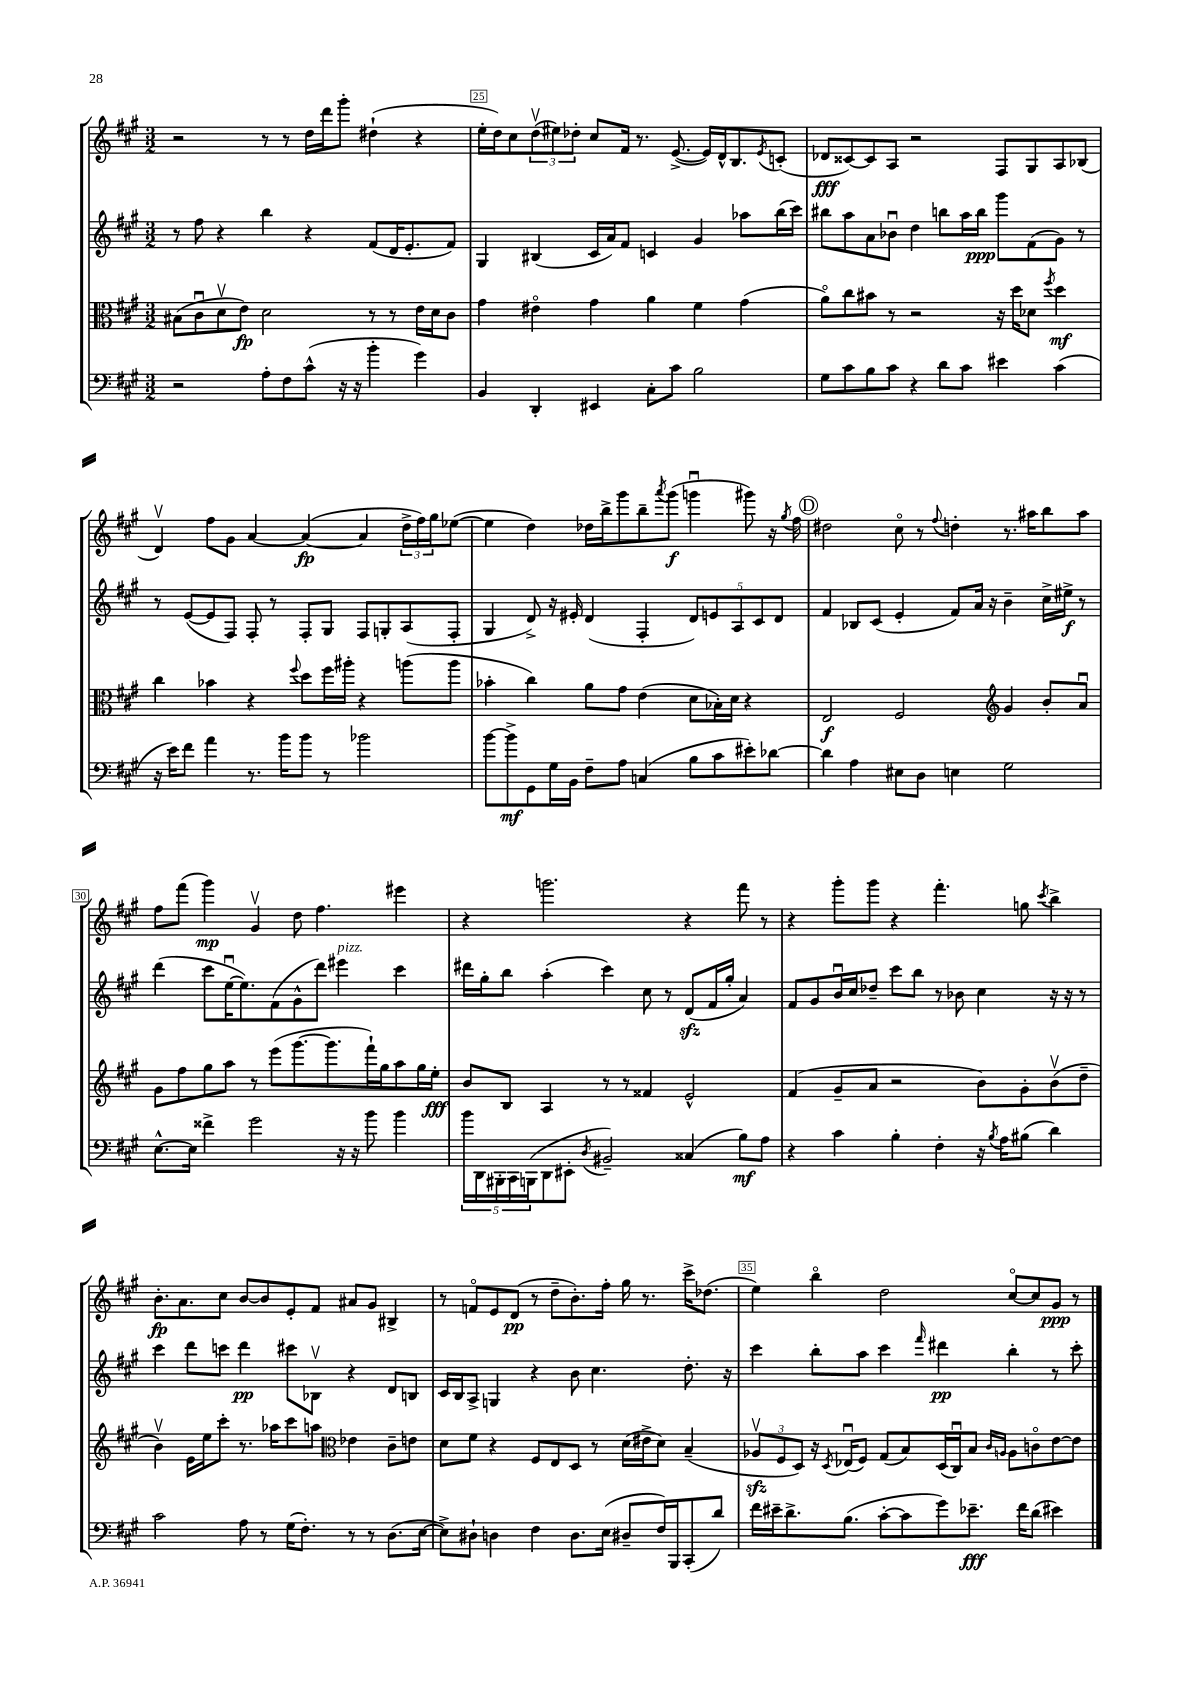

**kern	**dynam	**kern	**dynam	**kern	**dynam	**kern	**dynam
*part4	*part4	*part3	*part3	*part2	*part2	*part1	*part1
*staff4	*staff4	*staff3	*staff3	*staff2	*staff2	*staff1	*staff1
*clefF4	*	*clefC3	*	*clefG2	*	*clefG2	*
*k[f#c#g#]	*	*k[f#c#g#]	*	*k[f#c#g#]	*	*k[f#c#g#]	*
*M3/2	*	*M3/2	*	*M3/2	*	*M3/2	*
=24	=24	=24	=24	=24	=24	=24	=24
2r	.	(8B#X\L	.	8r	.	2r	.
.	.	8c#u\	.	8ff#\	.	.	.
.	.	8dv\	.	4r	.	.	.
.	.	8e\J)	fp	.	.	.	.
8A'\L	.	2d\	.	4bb\	.	8r	.
8F#\	.	.	.	.	.	8r	.
(8c#^^\J	.	.	.	4r	.	16dd\LL	.
.	.	.	.	.	.	16ddd\J	.
16r	.	.	.	.	.	8ggg#'\J	.
16r	.	.	.	.	.	.	.
4b'\	.	8r	.	(8f#/L	.	(4dd#X`\	.
.	.	8r	.	16d/K	.	.	.
.	.	.	.	8.e'/	.	.	.
4g#\)	.	16e\LL	.	.	.	4r	.
.	.	16d\J	.	.	.	.	.
.	.	8c#\J	.	8f#/J)	.	.	.
=25	=25	=25	=25	=25	=25	=25	=25
4BB/	.	4g#\	.	4G#/	.	16ee'\LL	.
.	.	.	.	.	.	16dd\J)	.
.	.	.	.	.	.	8cc#\	.
4DD'/	.	4e#X\	.	(4B#X/	.	(12ddv\	.
.	.	.	.	.	.	12ee#X\)	.
.	.	.	.	.	.	12dd-X'\J	.
4EE#X/	.	4g#\	.	16c#/LL	.	8cc#/L	.
.	.	.	.	16a/J)	.	.	.
.	.	.	.	8f#/J	.	16f#/Jk	.
.	.	.	.	.	.	8.r	.
8C#'\L	.	4a\	.	4cn/	.	.	.
8c#\J	.	.	.	.	.	([8.e^/	.
2B\	.	4f#\	.	4g#/	.	.	.
.	.	.	.	.	.	16e/LL])	.
.	.	.	.	.	.	16d^^/J	.
.	.	.	.	.	.	8.B/	.
.	.	(4g#\	.	8aa-X\L	.	.	.
.	.	.	.	.	.	8qe/	.
.	.	.	.	(16bb\L	.	(8cn'/J	.
.	.	.	.	16ccc#\JJ)	.	.	.
=26	=26	=26	=26	=26	=26	=26	=26
8G#\L	.	8a\L)	.	8bb#X\L	.	8d-X/L	fff
8c#\	.	8cc#\	.	8aa\	.	[8c##X/)	.
8B\	.	8b#X\J	.	8a\	.	8c##/]	.
8c#\J	.	8r	.	8b-Xu\J	.	8A/J	.
4r	.	2r	.	4dd\	.	2r	.
8d\L	.	.	.	8bbn\L	.	.	.
8c#\J	.	.	.	16aa\L	.	.	.
.	.	.	.	16bb\JJ	ppp	.	.
4e#X\	.	16r	.	8ggg#\L	.	8F#/L	.
.	.	16dd\KL	.	.	.	.	.
.	.	8d-X\J	.	(8f#\	.	8G#/	.
.	.	8qff#/	.	.	.	.	.
(4c#\	.	4dd\	mf	8g#\J)	.	8A/	.
.	.	.	.	8r	.	(8B-X/J	.
!!LO:LB:g=z
=27	=27	=27	=27	=27	=27	=27	=27
16r	.	4cc#\	.	8r	.	4dv/)	.
16e\KL)	.	.	.	.	.	.	.
8f#\J	.	.	.	([8e/L	.	.	.
4a\	.	4b-X\	.	8e/]	.	8ff#\L	.
.	.	.	.	8F#/J)	.	8g#\J	.
8.r	.	4r	.	8F#'/	.	[4a/	.
.	.	.	.	8r	.	.	.
16b\KL	.	.	.	.	.	.	.
.	.	8qqff#/	.	.	.	.	.
8b\J	.	8dd\L	.	8F#'/L	.	(4a/_	fp
8r	.	16ff#\L	.	8G#/J	.	.	.
.	.	16aa#X'\JJ	.	.	.	.	.
2b-X\	.	4r	.	8F#/L	.	4a/]	.
.	.	.	.	8Gn'/	.	.	.
.	.	(8aan\L	.	(8A/	.	24dd^\LL	.
.	.	.	.	.	.	24ff#\)	.
.	.	.	.	.	.	24gg#\J	.
.	.	8aa\J	.	8F#'/J	.	([8ee-X\J	.
=28	=28	=28	=28	=28	=28	=28	=28
[8b\L	.	4b-X'\	.	4G#/	.	4ee-\]	.
8b^\]	mf	.	.	.	.	.	.
8GG#\	.	4cc#\)	.	8d^/)	.	4dd\)	.
16G#\L	.	.	.	16r	.	.	.
16BB\JJ	.	.	.	16e#X'/	.	.	.
8F#~\L	.	8a\L	.	(4d/	.	16dd-X\LL	.
.	.	.	.	.	.	16bb^\J	.
8A\J	.	8g#\J	.	.	.	8ggg#\	.
(4Cn/	.	(4e\	.	4F#'/	.	8bb~\	.
.	.	.	.	.	.	8qaaa/	.
.	.	.	.	.	.	(8ggg#\J	f
8B\L	.	8d\L	.	10d/L)	.	4gggnu\	.
.	.	.	.	10en/	.	.	.
8c#\	.	16B-X'\L)	.	.	.	.	.
.	.	16d\JJ	.	.	.	.	.
.	.	.	.	10A/	.	.	.
8e#X'\)	.	4r	.	.	.	8ggg#X\)	.
.	.	.	.	10c#/	.	.	.
[8d-X\J	.	.	.	.	.	16r	.
.	.	.	.	10d/J	.	.	.
.	.	.	.	.	.	8qgg#/	.
.	.	.	.	.	.	16ff#\	.
!!LO:REH:place=s1:t=D
=29	=29	=29	=29	=29	=29	=29	=29
4d-\]	.	2E/	f	4f#/	.	2dd#X\	.
4A\	.	.	.	8B-X/L	.	.	.
.	.	.	.	(8c#/J	.	.	.
8E#X\L	.	2F#/	.	4e'/	.	8cc#\	.
8D\J	.	.	.	.	.	8r	.
.	.	.	.	.	.	8qqff#/	.
4En\	.	.	.	8f#/L)	.	4ddn'\	.
.	.	.	.	16a/Jk	.	.	.
.	.	.	.	16r	.	.	.
*	*	*clefG2	*	*	*	*	*
2G#\	.	4g#/	.	4b~\	.	8.r	.
.	.	.	.	.	.	16aa#X\KL	.
.	.	8b'/L	.	16cc#^\LL	.	8bb\	.
.	.	.	.	16ee#X^\JJ	f	.	.
.	.	8au/J	.	8r	.	8aa#\J	.
!!LO:LB:g=z
=30	=30	=30	=30	=30	=30	=30	=30
[8.E^^\L	.	8g#\L	.	(4ddd\	.	8ff#\L	.
.	.	8ff#\	.	.	.	(8fff#\J	.
16E\Jk]	.	.	.	.	.	.	.
4f##X^\	.	8gg#\	.	8ccc#\L	.	4ggg#\)	mp
.	.	8aa\J	.	[16eeu\K	.	.	.
.	.	.	.	8.ee\])	.	.	.
2g#\	.	8r	.	.	.	4g#v/	.
.	.	(8eee\L	.	(8f#\	.	.	.
.	.	[8.ggg#\	.	8g#^^\	.	8dd\	.
.	.	.	.	8ddd\J)	.	4.ff#\	.
.	.	8.ggg#\]	.	.	.	.	.
!	!	!	!	!LO:TX:a:i:t=pizz.	!	!	!
16r	.	.	.	4eee#X\	.	.	.
16r	.	.	.	.	.	.	.
8b\	.	16fff#`\L)	.	.	.	.	.
.	.	16gg#\J	.	.	.	.	.
4b\	.	8aa\	.	4ccc#\	.	4eee#X\	.
.	.	16gg#\L	.	.	.	.	.
.	.	16ee'\JJ	fff	.	.	.	.
=31	=31	=31	=31	=31	=31	=31	=31
20b\LL	.	8b/L	.	16ddd#X\LL	.	4r	.
20DD\	.	.	.	.	.	.	.
.	.	.	.	16gg#'\J	.	.	.
20BBB#X'\	.	.	.	.	.	.	.
.	.	8B/J	.	8bb\J	.	.	.
20CC#\	.	.	.	.	.	.	.
(20BBBn\J	.	.	.	.	.	.	.
8DD\	.	4A/	.	(4aa'\	.	2.gggn\	.
8EE#X'\J	.	.	.	.	.	.	.
8qD/	.	.	.	.	.	.	.
2BB#X~/)	.	8r	.	4ccc#\)	.	.	.
.	.	8r	.	.	.	.	.
.	.	4f##X/	.	8cc#\	.	.	.
.	.	.	.	8r	.	.	.
(4C##X/	.	2e^^/	.	(8dzz/L	.	4r	.
.	.	.	.	16f#/L	.	.	.
.	.	.	.	16gg#'/JJ	.	.	.
8B\L)	mf	.	.	4a/)	.	8fff#\	.
8A\J	.	.	.	.	.	8r	.
=32	=32	=32	=32	=32	=32	=32	=32
4r	.	(4f#/	.	8f#/L	.	4r	.
.	.	.	.	8g#/	.	.	.
4c#\	.	8g#~/L	.	16bu/L	.	8ggg#'\L	.
.	.	.	.	16cc#/J	.	.	.
.	.	8a/J	.	8dd-X~/J	.	8ggg#\J	.
4B'\	.	2r	.	8ccc#\L	.	4r	.
.	.	.	.	8bb\J	.	.	.
4F#'\	.	.	.	8r	.	4.fff#'\	.
.	.	.	.	8b-X\	.	.	.
16r	.	8b\L)	.	4cc#\	.	.	.
8qB/	.	.	.	.	.	.	.
16A\KL	.	.	.	.	.	.	.
(8B#X\J	.	8g#'\	.	.	.	8ggn\	.
.	.	.	.	.	.	8qccc#/	.
4d\)	.	(8bv\	.	16r	.	4bb^\	.
.	.	.	.	16r	.	.	.
.	.	8dd~\J	.	8r	.	.	.
!!LO:LB:g=z
=33	=33	=33	=33	=33	=33	=33	=33
2c#\	.	4bv\)	.	4ccc#\	.	8.b'\L	fp
.	.	.	.	.	.	8.a\	.
.	.	16e\LL	.	8ddd\L	.	.	.
.	.	16ee\J	.	.	.	.	.
.	.	8ccc#'\J	.	8cccn\J	.	8cc#\J	.
8A\	.	8.r	.	4ddd\	pp	[8b/L	.
8r	.	.	.	.	.	8b/]	.
.	.	16aa-X\KL	.	.	.	.	.
(16G#\KL	.	8ccc#\	.	8ccc#X\L	.	8e'/	.
8.F#'\J)	.	.	.	.	.	.	.
.	.	8aan\J	.	8B-Xv\J	.	8f#/J	.
*	*	*clefC3	*	*	*	*	*
8r	.	4e-X\	.	4r	.	8a#X/L	.
8r	.	.	.	.	.	8g#/J	.
(8.D\L	.	8c#~\L	.	8d/L	.	4B#X^/	.
.	.	8en\J	.	8Bn/J	.	.	.
[16E\Jk	.	.	.	.	.	.	.
=34	=34	=34	=34	=34	=34	=34	=34
8E^\L])	.	8d\L	.	16c#/LL	.	8r	.
.	.	.	.	16B/J	.	.	.
8D#X`\J	.	8f#\J	.	8A^/J	.	8fn/L	.
4Dn\	.	4r	.	4Gn/	.	8e/	.
.	.	.	.	.	.	(8d/J	pp
4F#\	.	8F#/L	.	4r	.	8r	.
.	.	8E/	.	.	.	8dd~\L	.
8.D\L	.	8D/J	.	8b\	.	8.b'\)	.
.	.	8r	.	4.cc#\	.	.	.
(16E\Jk	.	.	.	.	.	16ff#'\Jk	.
8D#X~/L	.	(16d\LL	.	.	.	16gg#\	.
.	.	16e#X^\J	.	.	.	8.r	.
16F#/L)	.	8d\J)	.	.	.	.	.
16BBB/J	.	.	.	.	.	.	.
(8CC#'/	.	(4B~/	.	8.dd'\	.	16ccc#^\KL	.
.	.	.	.	.	.	(8.dd-X\J	.
8d/J)	.	.	.	.	.	.	.
.	.	.	.	16r	.	.	.
=35	=35	=35	=35	=35	=35	=35	=35
16f#\LL	.	12A-Xzzv/L	.	4ccc#\	.	4ee\)	.
16e#X~\J	.	.	.	.	.	.	.
.	.	12F#/	.	.	.	.	.
8.d^\	.	.	.	.	.	.	.
.	.	12D/J)	.	.	.	.	.
.	.	16r	.	8bb'\L	.	4bb\	.
.	.	8qD/	.	.	.	.	.
(8.B\J	.	(16E-Xu/KL	.	.	.	.	.
.	.	8F#/J)	.	8aa\J	.	.	.
[8c#'\L	.	(8G#/L	.	4ccc#\	.	2dd\	.
8c#\]	.	8B/)	.	.	.	.	.
.	.	.	.	16qqfff#/	.	.	.
8g#\)	.	(16D/L	.	4ddd#X\	pp	.	.
.	.	16C#u/J)	.	.	.	.	.
8.e-X~\J	fff	8B/J	.	.	.	.	.
.	.	16qqc#/LL	.	.	.	.	.
.	.	16qqAn/JJ	.	.	.	.	.
.	.	8A\L	.	4bb'\	.	[8cc#/L	.
16f#\KL	.	.	.	.	.	.	.
(8d\J	.	8cn\	.	.	.	8cc#/]	.
4e#X\)	.	[8e\	.	8r	.	8g#/J	ppp
.	.	8e\J]	.	8ccc#'\	.	8r	.
==	==	==	==	==	==	==	==
*-	*-	*-	*-	*-	*-	*-	*-
